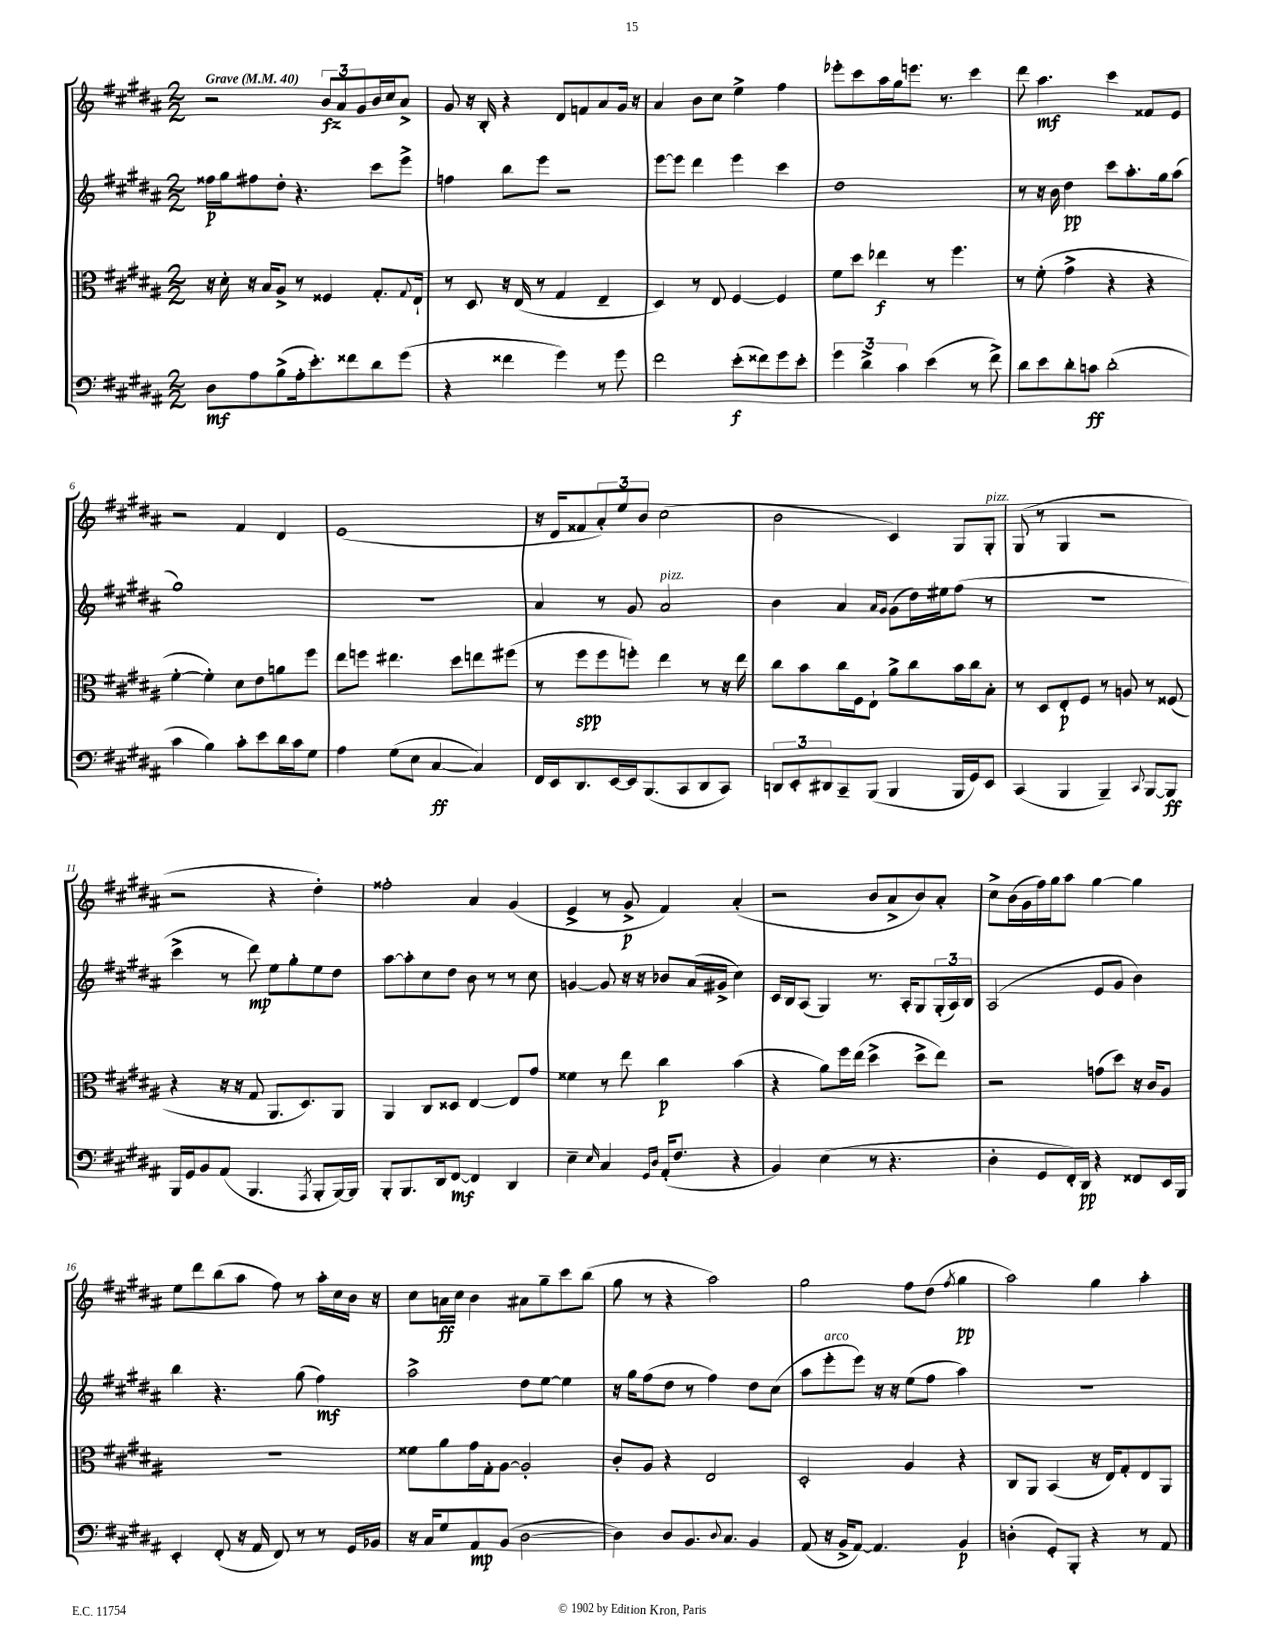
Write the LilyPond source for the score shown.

<<
\new StaffGroup <<
\new Staff = "s0" {
    \clef treble \key b \major \numericTimeSignature \time 2/2 \tempo "Grave" 4 = 40
    r2 \tuplet 3/2 { b'8\fz ais'8 gis'8 } b'16 cis''16 ais'8-> |
    gis'8 r16 b16-. r4 dis'8 f'8 ais'8 gis'16 r16 |
    ais'4 b'8 cis''8 e''4-> fis''4 |
    ees'''8-. cis'''8 ais''16 gis''16 e'''8. r8. cis'''4 |
    dis'''8 ais''4.\mf cis'''4 fisis'8 e'8 |
    r2 fis'4 dis'4 |
    e'1( |
    r16 dis'16 fisis'8 \tuplet 3/2 { ais'8-.) e''8 b'8 } cis''2( |
    b'2 cis'4) gis8 gis8-.^\markup { \italic "pizz." } |
    gis8( r8 gis4 r2 |
    r2 r4 dis''4-.) |
    fisis''2-. ais'4 gis'4( |
    e'4-> r8 gis'8->\p fis'4) ais'4-.( |
    r2 b'8 ais'8-> b'8) ais'8-. |
    cis''8-> b'16( gis'16 fis''16) gis''16 ais''8 gis''4~ gis''4 |
    e''8 dis'''8 b''8( ais''8 fis''8) r8 ais''16-. cis''16 b'16 r16 |
    cis''8 a'16\ff cis''16 b'4 ais'8 gis''8-- cis'''8 b''8( |
    gis''8 r8 r4 ais''2) |
    gis''2 fis''8 dis''8( \acciaccatura { fis''8 } gis''4\pp |
    ais''2) gis''4 ais''4-. \bar "|." |
}
\new Staff = "s1" {
    \clef treble \key b \major \numericTimeSignature \time 2/2
    fisis''16\p gis''16 fis''8 dis''8-. r4. cis'''8 e'''8-> |
    f''4 b''8 e'''8 r2 |
    e'''8~ e'''8 dis'''4 e'''4 cis'''4 |
    dis''1 |
    r8 r16 b'16 dis''4\pp cis'''8 ais''8.-. gis''16 ais''8( |
    gis''1) |
    R1 |
    ais'4 r8 gis'8 ais'2^\markup { \italic "pizz." } |
    b'4 ais'4 \grace { ais'16 gis'16 } gis'8( dis''16) eis''16 fis''8( r8 |
    R1 |
    cis'''4-> r8 dis'''8\mp) e''8 gis''8-. e''8 dis''8 |
    ais''8~ ais''8-. cis''8 dis''8 b'8 r8 r8 cis''8 |
    g'4~ g'8 r16 r16 bes'8 ais'16( gis'16-> cis''4) |
    cis'16 b16 ais8( gis4) r8. ais16-. gis8 \tuplet 3/2 { gis16-.( ais16) b16 } |
    ais2( e'8 gis'8 b'4) |
    b''4 r4. gis''8( fis''4\mf) |
    ais''2-> dis''8 e''8~ e''4 |
    r16 gis''16 fis''8( dis''8 r8 fis''4) dis''8 cis''8( |
    ais''8 e'''8-.^\markup { \italic "arco" } e'''8) r16 r16 e''8( fis''8 ais''4) |
    R1 \bar "|." |
}
\new Staff = "s2" {
    \clef alto \key b \major \numericTimeSignature \time 2/2
    r16 dis'16-. r16 b16 ais8-> r8 fisis4 gis8.-. \appoggiatura { gis8 } e16-! |
    r8 dis8 r16 e16( r8 gis4 e4-- |
    dis4) r8 e8 fis4~ fis4 |
    fis'8 dis''8 ees''4\f r8 fis''4. |
    r8 fis'8-.( gis'4-> r4 r4 |
    fis'4~-. fis'4-.) dis'8 e'8 a'8 fis''8 |
    e''8 f''8 eis''4. dis''8 e''8 fis''8( |
    r8 fis''8\spp fis''8 f''8-.) e''4 r8 r16 e''16 |
    cis''8 b'8 cis''16 fis16 e8-! ais'8-> cis''8 b'16 cis''16 b8-. |
    r8 dis8 e8-.\p fis8 r8 a8 r8 fisis8( |
    r4 r16 r16 gis8 ais,8. dis8.) ais,8 |
    ais,4 cis8 disis8 e4~ e8 gis'8 |
    fisis'4 r8 e''8 cis''4\p b'4( |
    r4 ais'8) fis''16 e''16( dis''4-> dis''8-> e''8) |
    r2 g'8( dis''8) r16 cis'16 ais8 |
    R1 |
    fisis'8 ais'8 gis'16 gis16-. ais8~ ais2-. |
    cis'8-. ais8 r4 e2 |
    dis2-. ais4 r4 |
    cis8 ais,8 b,4( r16 e16) gis8-. e8 ais,8 \bar "|." |
}
\new Staff = "s3" {
    \clef bass \key b \major \numericTimeSignature \time 2/2
    dis8\mf ais8 b8->( ais16-. e'8.-.) fisis'8 dis'8 gis'8( |
    r4 fisis'4 gis'4) r8 gis'8 |
    fis'2 e'8-.\f( fisis'8) gis'8 e'8-. |
    \tuplet 3/2 { gis'4 dis'4-> cis'4 } e'4( r8 fis'8->) |
    dis'8 e'8 dis'8-. c'8\ff dis'2-.( |
    cis'4 b4) cis'8-. e'8 dis'16 cis'16 gis8 |
    ais4 gis8( e8 cis4~\ff cis4) |
    fis,16 e,16 dis,8. e,16~ e,16 b,,8.( cis,8 dis,8 cis,8) |
    \tuplet 3/2 { d,8 e,8-. dis,8 } cis,8-- b,,8( b,,4 b,,16 gis,16) e,8 |
    cis,4( b,,4 b,,4--) \appoggiatura { cis,8 } b,,8~ b,,8\ff |
    b,,16 gis,16 b,8 ais,8( b,,4. \acciaccatura { ais,,8 } b,,8-. b,,16~) b,,16 |
    b,,8-. b,,8. dis,16 fis,8~\mf fis,4 dis,4 |
    e4-- \grace { e16 } cis4 \grace { gis,16 dis16 } ais,16-.( fis8. r4 |
    b,4) e4( r8 r4. |
    dis4-. gis,8 fis,16-.) dis,16\pp r4 fisis,8 e,16 b,,16 |
    e,4-. fis,8-.( r16 ais,16 fis,8) r8 r8 gis,16 bes,16 |
    r16 cis16 gis8 ais,8\mp b,8( dis2~ |
    dis4) dis8 b,8. \appoggiatura { dis8 } cis8. b,4 |
    ais,8( r16 b,16-> ais,8~) ais,4. b,4\p |
    d4-.( gis,8-.) b,,8-. r4 r8 ais,8 \bar "|." |
}
>>
>>
